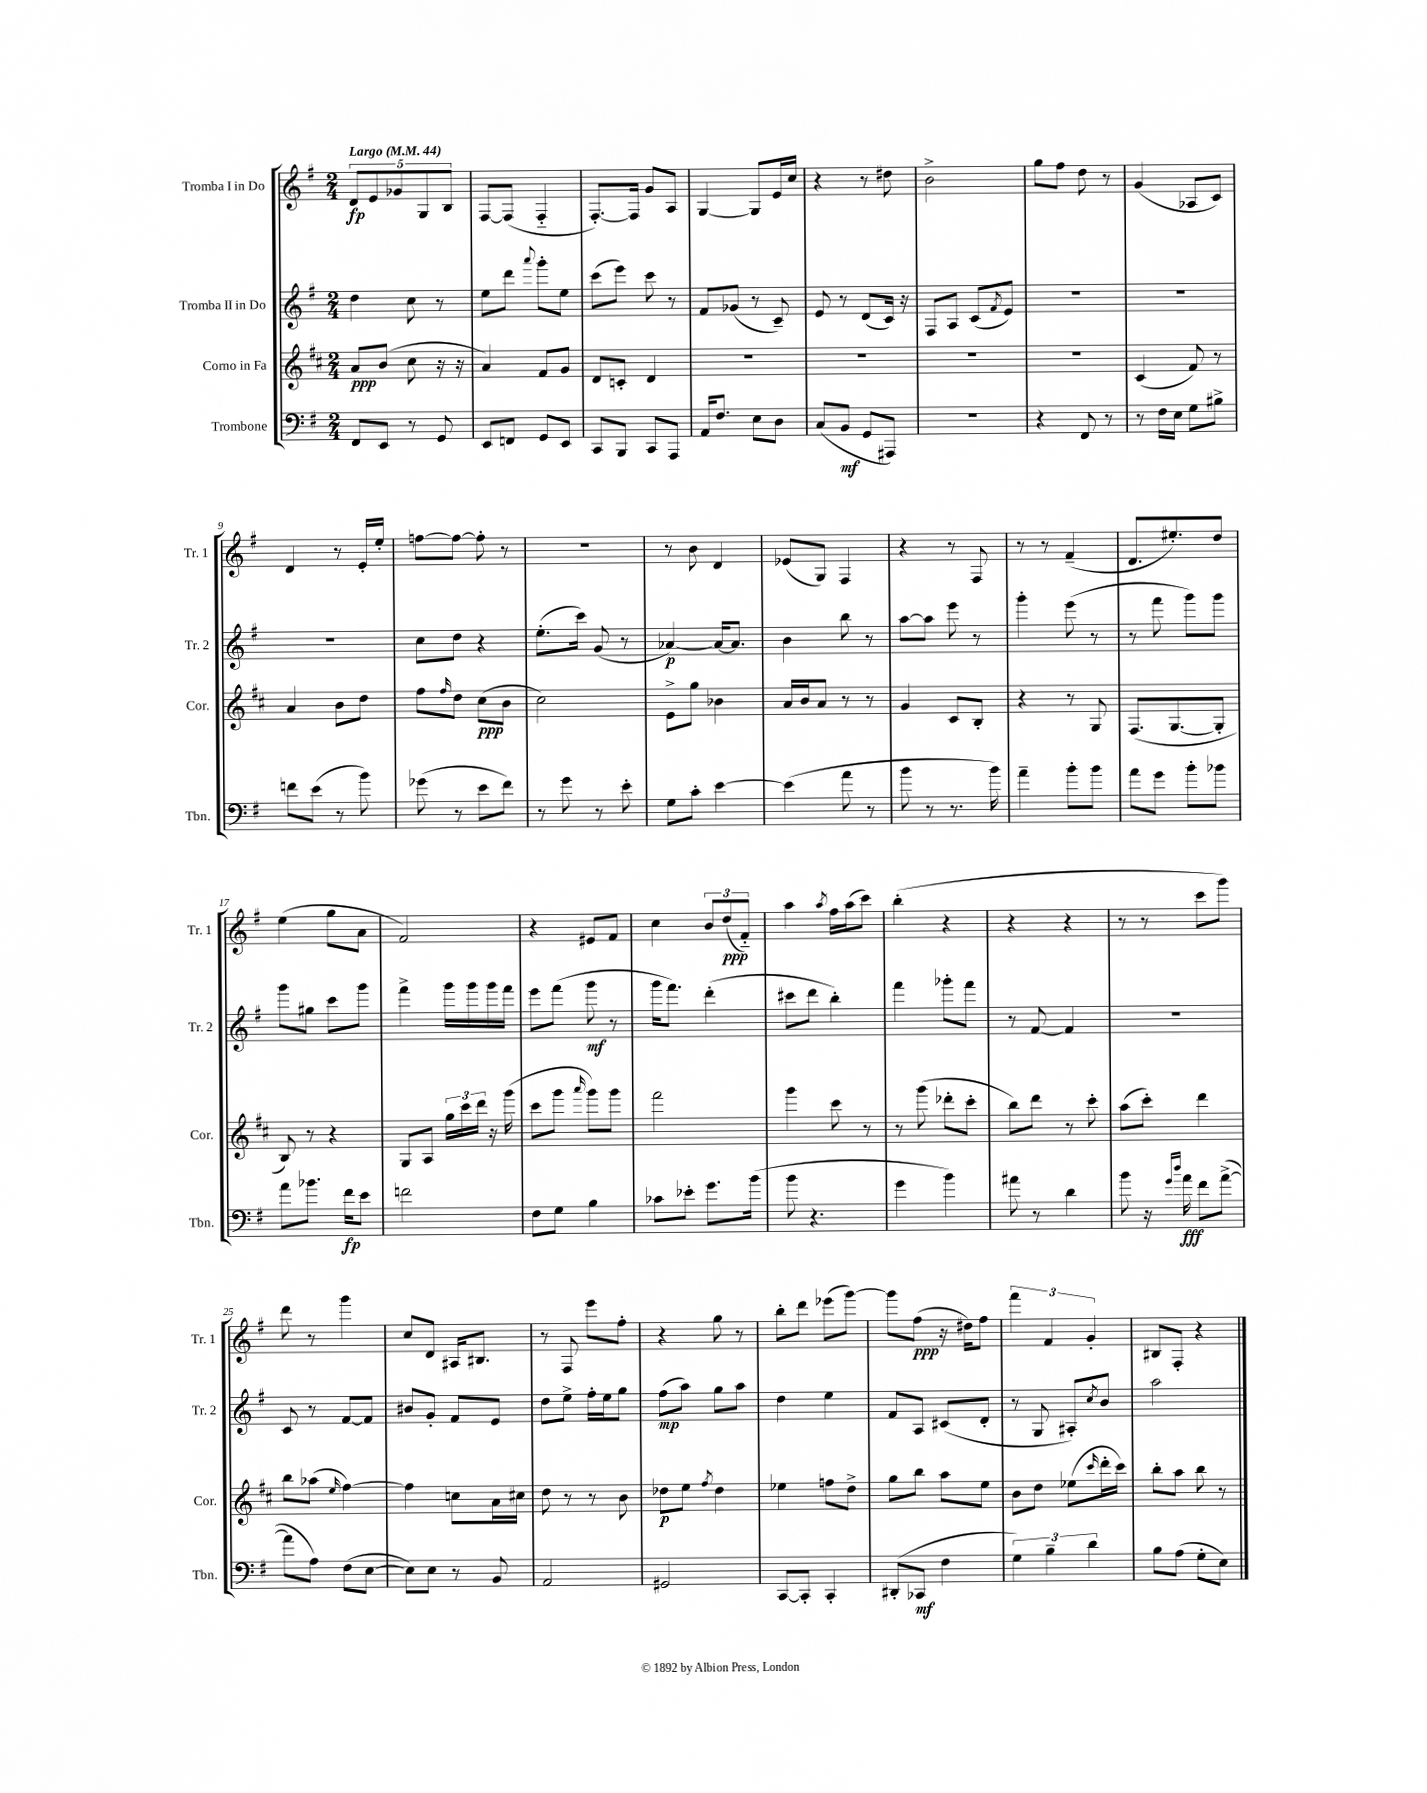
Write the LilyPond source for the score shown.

<<
\new StaffGroup <<
\new Staff = "s0" \with { instrumentName = "Tromba I in Do" shortInstrumentName = "Tr. 1" } {
    \clef treble \key g \major \numericTimeSignature \time 2/4 \tempo "Largo" 4 = 44
    \tuplet 5/4 { d'8\fp e'8 ges'8 g8 b8 } |
    fis8~ fis8( fis4-_ |
    fis8.~-.) fis16 g'8 a8 |
    g4~ g8 e'16 c''16 |
    r4 r8 dis''8 |
    b'2-> |
    g''8 fis''8 d''8 r8 |
    g'4( aes8 c'8) |
    d'4 r8 e'16-. e''16-. |
    f''8~ f''8~ f''8-. r8 |
    R2 |
    r8 b'8 d'4 |
    ees'8( g8) fis4 |
    r4 r8 fis8 |
    r8 r8 fis'4--( |
    d'8. eis''8.-.) d''8 |
    e''4( g''8 a'8 |
    fis'2) |
    r4 eis'8 fis'8 |
    c''4 \tuplet 3/2 { b'8 d''8\ppp( fis'8-_) } |
    a''4 \acciaccatura { a''8 } fis''16 a''16( c'''8) |
    b''4-.( r4 |
    r4 r4 |
    r8 r8 c'''8 g'''8) |
    d'''8 r8 g'''4 |
    c''8 d'8 ais16 bis8. |
    r8 fis8 e'''8 fis''8-. |
    r4 g''8 r8 |
    b''8-. d'''8 ees'''8( g'''8~) |
    g'''8 fis''8\ppp( r16 dis''16) fis''8 |
    \tuplet 3/2 { fis'''4 fis'4 g'4-. } |
    bis8 fis8-. r4 \bar "|." |
}
\new Staff = "s1" \with { instrumentName = "Tromba II in Do" shortInstrumentName = "Tr. 2" } {
    \clef treble \key g \major \numericTimeSignature \time 2/4
    d''4 c''8 r8 |
    e''8 d'''8 \appoggiatura { a'''8 } g'''8-. e''8 |
    c'''8( e'''8) c'''8 r8 |
    fis'8 ges'8( r8 c'8--) |
    e'8 r8 d'8( c'16) r16 |
    fis8 a8 c'8( \acciaccatura { fis'8 } e'8) |
    R2 |
    R2 |
    R2 |
    c''8 d''8 r4 |
    e''8.-.( c'''16) g'8( r8 |
    aes'4~\p) aes'16~ aes'8. |
    b'4 b''8 r8 |
    a''8~ a''8 e'''8 r8 |
    g'''4-. e'''8( r8 |
    r8 fis'''8 g'''8) g'''8 |
    g'''8 gis''8 c'''8 g'''8 |
    fis'''4-> g'''16 g'''16 g'''16 fis'''16 |
    e'''8 fis'''8( g'''8\mf r8 |
    g'''16 fis'''8.) d'''4-.( |
    cis'''8 d'''8 b''4-.) |
    fis'''4 ges'''8-. fis'''8 |
    r8 fis'8~ fis'4 |
    R2 |
    c'8 r8 fis'8~ fis'8 |
    bis'8 g'8-. fis'8 e'8 |
    d''8 e''8-> fis''16-. e''16 g''8 |
    fis''8\mp( a''8) g''8 a''8 |
    d''4 e''4 |
    fis'8 a8 cis'8( d'8-. |
    r8 g8 ais8-.) \acciaccatura { c''8 } b'8 |
    a''2 \bar "|." |
}
\new Staff = "s2" \with { instrumentName = "Corno in Fa" shortInstrumentName = "Cor." } {
    \clef treble \key d \major \numericTimeSignature \time 2/4
    a'8\ppp b'8( cis''8 r16 r16 |
    a'4) fis'8 g'8 |
    d'8 c'8-. d'4 |
    R2 |
    R2 |
    R2 |
    R2 |
    cis'4( fis'8) r8 |
    a'4 b'8 d''8 |
    fis''8 \grace { fis''16 } d''8 cis''8\ppp( b'8 |
    cis''2) |
    e'8-> g''8 bes'4 |
    a'16 b'16 a'8 r8 r8 |
    g'4 cis'8 b8-. |
    r4 r8 g8 |
    fis8.( g8.~ g8-. |
    b8) r8 r4 |
    g8 a8 \tuplet 3/2 { g''16 cis'''16 d'''16 } r16 g'''16( |
    cis'''8 g'''8 \grace { a'''16 } g'''8) g'''8 |
    fis'''2 |
    g'''4 cis'''8 r8 |
    r8 g'''8( des'''8-. cis'''8-. |
    b''8) d'''8 r8 cis'''8-. |
    a''8( cis'''8-.) d'''4 |
    b''8 aes''8( \grace { e''16 } fis''4~) |
    fis''4 c''8 a'16 cis''16 |
    d''8 r8 r8 b'8 |
    des''8\p e''8 \acciaccatura { fis''8 } des''4 |
    ees''4 f''8 d''8-> |
    g''8 b''8 a''8 e''8 |
    b'8 d''8 ees''8( \grace { cis'''16 } d'''16-. cis'''16) |
    b''8-. a''8 b''8 r8 \bar "|." |
}
\new Staff = "s3" \with { instrumentName = "Trombone" shortInstrumentName = "Tbn." } {
    \clef bass \key g \major \numericTimeSignature \time 2/4
    fis,8 e,8 r8 g,8 |
    e,8 f,8 g,8 e,8 |
    c,8 b,,8 c,8 a,,8 |
    a,16 fis8. e8 d8 |
    c8( b,8\mf g,8 ais,,8) |
    r2 |
    r4 fis,8 r8 |
    r8 fis16 e16 g8 bis8-> |
    f'8 e'8( r8 b'8) |
    ges'8( r8 e'8 fis'8) |
    r8 g'8 r8 e'8-. |
    g8 c'8-. e'4~ |
    e'4( a'8 r8 |
    b'8 r8 r8. b'16) |
    a'4-- b'8-. b'8 |
    a'8 g'8 b'8-. bes'8 |
    a'8 bes'8. fis'16\fp e'8 |
    f'2 |
    fis8 g8 b4 |
    ces'8 ees'8-. g'8. b'16( |
    b'8 r4. |
    g'4 b'4) |
    ais'8 r8 d'4 |
    b'8 r16 \grace { g'16 d''16 } a'16\fff fis'8 a'8~->( |
    a'8 a8) fis8( e8~ |
    e8) e8 r8 b,8 |
    a,2 |
    gis,2 |
    c,8~ c,8-. c,4-. |
    dis,8-.( ces,8\mf fis4 |
    \tuplet 3/2 { g4) b4-- d'4 } |
    b8 a8( g8-. e8) \bar "|." |
}
>>
>>
